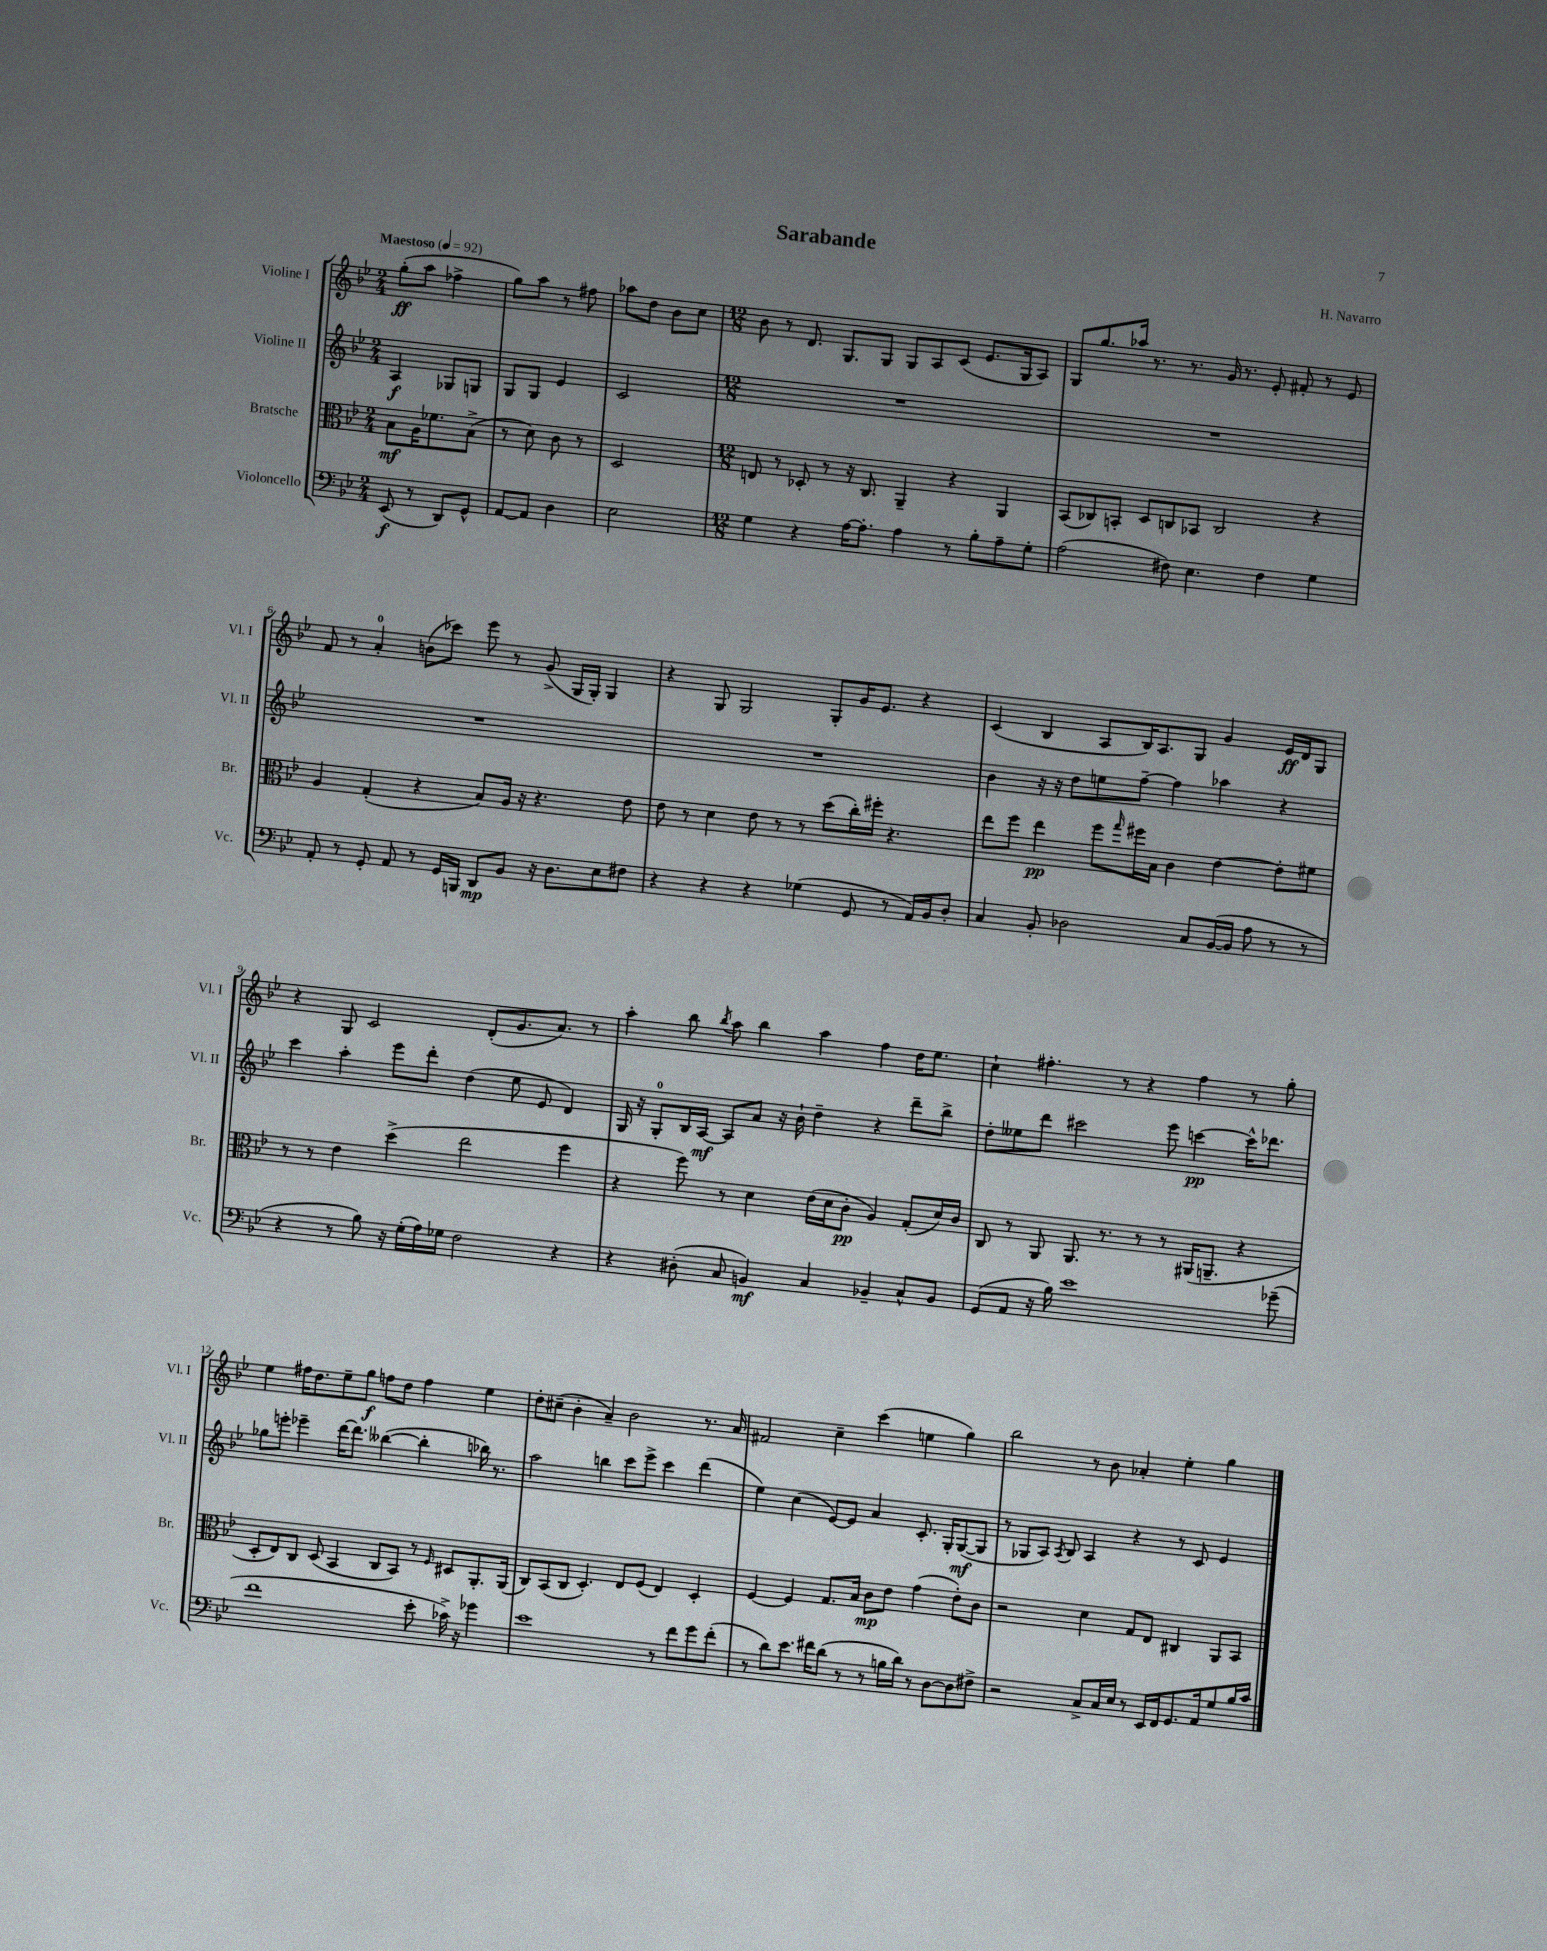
\header { title = "Sarabande" composer = "H. Navarro" }
<<
\new StaffGroup <<
\new Staff = "s0" \with { instrumentName = "Violine I" shortInstrumentName = "Vl. I" } {
    \clef treble \key bes \major \numericTimeSignature \time 2/4 \tempo "Maestoso" 4 = 92
    g''8-.\ff( a''8 fes''4-> |
    g''8) a''8 r8 fis''8 |
    aes''8 d''8 bes'8 c''8 |
    \numericTimeSignature \time 12/8 bes'8 r8 d'8. g8. g8 g8 a8 c'8( ees'8. g16 a8) |
    g8 g''8. aes''16 r8. r8. g'16 r8. ees'8-. fis'8-. r8 ees'8 |
    f'8 r8 a'4-0-. b'8( ces'''8) ees'''8 r8 g'8->( g16 g16-.) g4 |
    r4 g8 g2 g8-. g'16 ees'8. r4 |
    c'4( bes4 a8 bes16) a8. g8 g'4 ees'16\ff d'16 g8 |
    r4 g8 c'2 d'8-.( g'8. a'8.) r8 |
    a''4-. bes''8 \acciaccatura { bes''8 } a''8 bes''4 a''4 f''4 d''16 ees''8. |
    c''4-! fis''4.-. r8 r4 fis''4 r8 g''8-. |
    ees''4 fis''16 d''8. ees''8-- g''8\f f''8 d''8 f''4 ees''4 |
    d''8-. cis''8--( bes'4-. a'4--) bes'2 r8. a'16 |
    fis'2 c''4-- c'''4( e''4 g''4) |
    bes''2 r8 bes'8 aes'4-. ees''4-. g''4 \bar "|." |
}
\new Staff = "s1" \with { instrumentName = "Violine II" shortInstrumentName = "Vl. II" } {
    \clef treble \key bes \major \numericTimeSignature \time 2/4
    a4\f ges8 g8 |
    g8 g8 ees'4 |
    c'2 |
    \numericTimeSignature \time 12/8 R1. |
    R1. |
    R1. |
    R1. |
    bes'4 r16 r16 d''8 e''8 f''8~-- f''4 aes''4 r4 |
    c'''4 a''4-. ees'''8 d'''8-. d''4( ees''8 ees'8 d'4) |
    g16 r16 g8-0-. bes16 a16~\mf a8 a'8 r16 bes'16-! d''4-- r4 d'''8-- bes''8-> |
    d''8-. eeses''8 d'''8 cis'''2 ees'''8 c'''4~\pp c'''16-^ des'''8. |
    ges''8 e'''8-. ees'''4-- d'''16~ d'''8. beses''4~( beses''4-. bes''16) r8. |
    a''2 b''4 c'''8 ees'''8-> c'''4 d'''4( |
    ees''4) c''4( ees'8~) ees'8 a'4 c'8.-. g16-. g8~\mf( g8 |
    r8 ges8 a8) \acciaccatura { a8 } bes8 a4 r4 r8 c'8 ees'4 \bar "|." |
}
\new Staff = "s2" \with { instrumentName = "Bratsche" shortInstrumentName = "Br." } {
    \clef alto \key bes \major \numericTimeSignature \time 2/4
    bes8\mf a16 fes'8. bes8->( |
    r8 d'8) c'8 r8 |
    d2 |
    \numericTimeSignature \time 12/8 e8 r8 des8-. r8 r16 c8. a,4-- r4 a,4 |
    bes,8( ces8) b,8-. d8 c8 bes,8 c2 r4 |
    a4 g4-.( r4 bes8) a16 r16 r4. ees'8 |
    ees'8 r8 d'4 ees'8 r8 r8 d''8( c''16-.) fis''16-. r4. |
    ees''8 f''8 ees''4\pp f''8 \grace { g''16 } fis''16 bes16 c'4 ees'4~ ees'8-. fis'8 |
    r8 r8 ees'4 d''4->( ees''2 f''4 |
    r4 f''8) r8 d'4 ees'16( d'16 c'8-.\pp a4) g8-.( d'16) c'16 |
    c8 r8 a,8 a,8. r8. r8 r8 ais,16( a,8.-- r4 |
    d8-. ees8) c8 d8( bes,4 c8 bes,8) r8 \grace { f16 } dis8 a,8.-. a,16( |
    c8) bes,8( c8 d4.-.) ees8 f8( ees4) d4-. |
    f4~ f4 g8. bes16 c'8\mp ees'8 g'4( ees'8-.) c'8 |
    r2 d'4 g8 ees8 cis4 a,8 bes,8 \bar "|." |
}
\new Staff = "s3" \with { instrumentName = "Violoncello" shortInstrumentName = "Vc." } {
    \clef bass \key bes \major \numericTimeSignature \time 2/4
    ees,8\f( r8 d,8) g,8-^ |
    a,8~ a,8 d4 |
    ees2 |
    \numericTimeSignature \time 12/8 g4 r4 a16~ a8.-. a4 r8 bes8-. a8-- g8-. |
    a2( fis8) ees4. fis4 g4 |
    a,8-. r8 g,8-. a,8 r8 g,16 b,,16 d,8\mp bes,8 r16 d8. ees8 fis8 |
    r4 r4 r4 ges4( g,8 r8 a,16) bes,16 d8-. |
    c4 bes,8-. des2 c8 bes,16~( bes,16 a8 r8 r8 |
    r4 r8 bes8) r16 g16-.( a16) ges16 f2 r4 |
    r4 dis8-.( c8 b,4\mf) c4 bes,4-- c8-^ bes,8 |
    g,8( a,8 r16 bes16) ees'1 ges'8--( |
    f'1 ees'8-. ces'16->) r16 ges'4 |
    ees'1 r8 f'8 g'8 f'8-.( |
    r8 d'8) ees'8. fis'16 d'8( r8 r8 b16 d'16) r8 d8~ d8 fis8-> |
    r2 c8-> c16 ees16 r8 ees,16 f,16 g,8. a,16 g8 bes16 c'16 \bar "|." |
}
>>
>>
